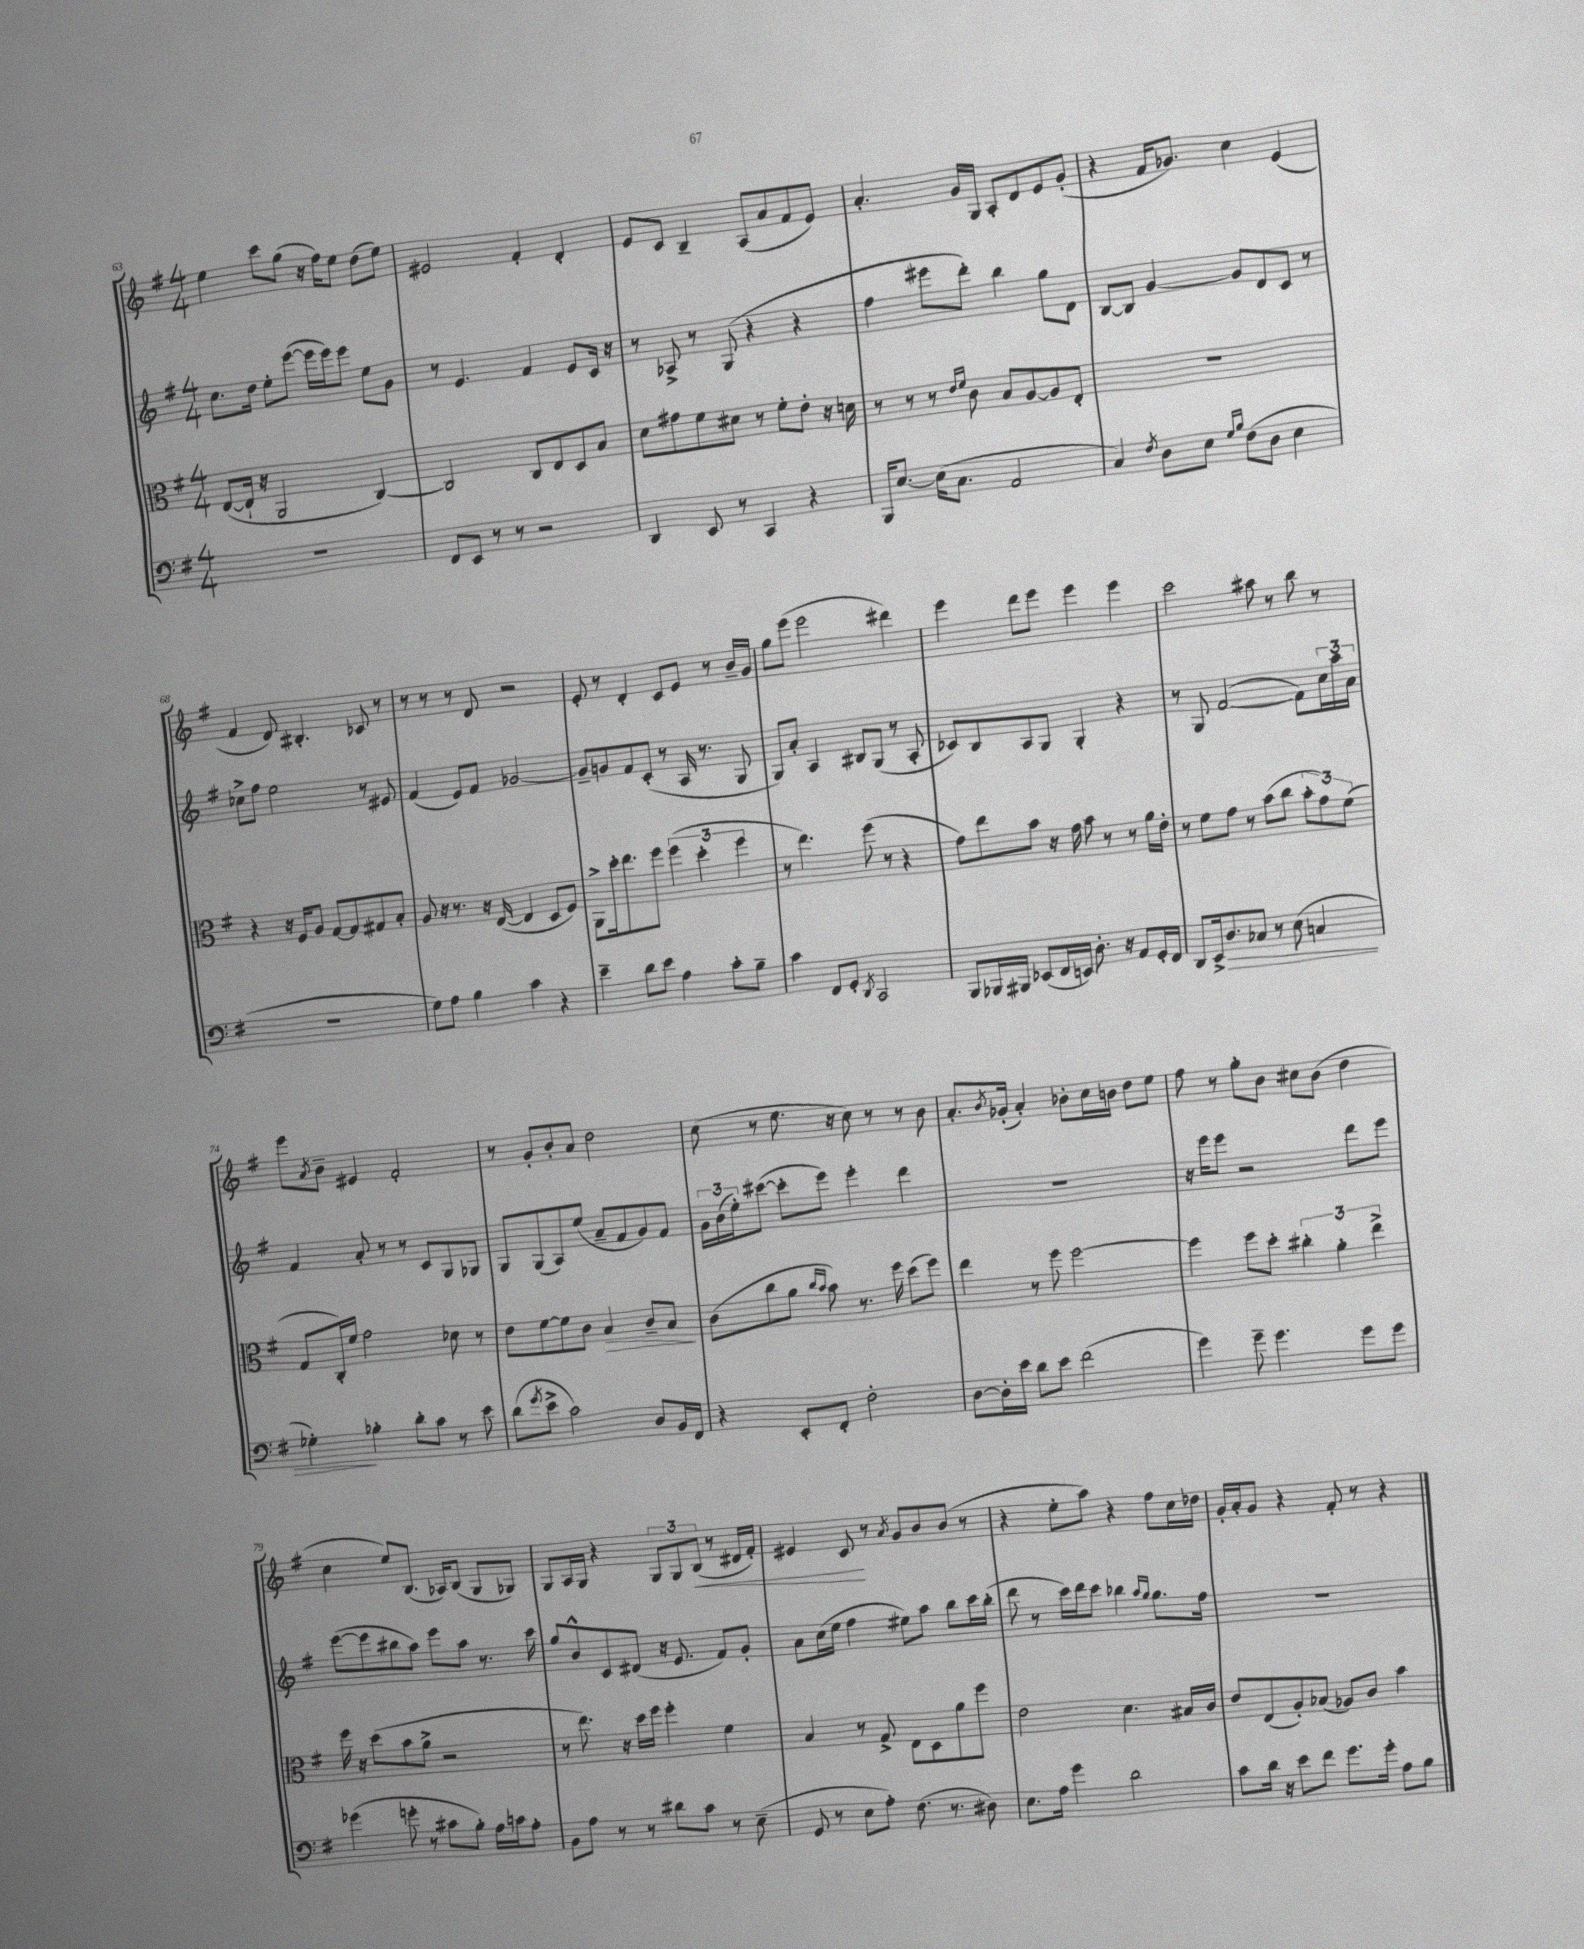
<<
\new StaffGroup <<
\new Staff = "s0" {
    \clef treble \key g \major \numericTimeSignature \time 4/4
    e''4 c'''8 g''8( r16 fis''16) e''8 d''8( e''8) |
    eis'2 fis'4-. d'4-. |
    e'8 c'8 b4-- a8( a'8 fis'8 e'8) |
    a'4.-. g'16 g16 a8-. d'8 e'8 g'8-.( |
    r4 fis'16 ges'8.) c''4 e'4( |
    fis'4 d'8) bis4.-. ces'8 r8 |
    r8 r8 r8 d'8 r2 |
    e'8-. r8 d'4-. c'8 e'8 r8 b'16-- g'16 |
    g''8 e'''8( e'''2 dis'''4) |
    e'''4 d'''8 e'''8 e'''4 e'''4 |
    c'''2 ais''8 r8 b''8 r8 |
    e'''8 \acciaccatura { a'8 } b'8-- eis'4 fis'2-. |
    r8 g'8-. b'8-. a'8 d''2 |
    c''8( r8 e''8. r16 c''8) r8 r8 b'8 |
    a'8.-. \acciaccatura { b'8 } ges'16-.( a'4-.) bes'8-. c''16 b'16 d''8 e''8 |
    fis''8 r8 g''8-. b'8 cis''8 b'8( d''4 |
    c''4 e''8) b8.( aes16) b8( g8 ges8) |
    g8 a16 g16 r4 \tuplet 3/2 { g8 g8 b8\<( } r8 dis'16 fis'16-.) |
    eis'4 c'8\! r8 \acciaccatura { a'8 } g'8 b'8 b'8( r8 |
    r4 e''8-. a''8) r4 fis''8 c''16 des''16 |
    g'16-. a'16-. g'8 r4 fis'8-. r8 r4 \bar "|." |
}
\new Staff = "s1" {
    \clef treble \key g \major \numericTimeSignature \time 4/4
    c''8. d''16 e''8-. e'''8~( e'''16 e'''16) e'''8 e''8 g'8 |
    r8 e'4. fis'4 e'8 c'16 r16 |
    r8 aes8-> r8 g8( r4 r4 |
    fis''4 eis'''8 d'''8-.) b''4 g''8 d'8 |
    b8~ b8 g'4~ g'8 d'8 c'8 r8 |
    ces''8-> fis''8 e''2 r8 eis'8 |
    fis'4( e'8) fis'8 ges'2~ |
    ges'8-- g'8 fis'8 c'8-.( r8 a16 r8. g8 |
    g8) a'8-. a4 bis8 g8( r8 a8-. |
    ces'8) b8 a8 g8 g4-. r4 |
    r8 g8 fis'2~( fis'8) \tuplet 3/2 { c''16 a''16 a'16 } |
    fis'4 a'8-. r8 r8 c'8 g8 ges8 |
    g8 g8( a8) e''8( a'8-- fis'8 g'8) fis'8 |
    \tuplet 3/2 { g'16 b'16( e''16-.) } cis'''8~( cis'''8-. e'''8) e'''4-. d'''4 |
    R1 |
    r16 e'''16 e'''8 r2 d'''8 e'''8 |
    e'''8~( e'''8 bis''8 a''8) e'''8 a''8 r8. c'''16 |
    g''8 b'8-^ c'8 dis'8( r16 e'8. fis'8) g'8-. |
    a'8 c''16( e''16 fis''4 eis''8) a''8 b''8 c'''16 b''16-.( |
    d'''8 r8 c'''16) d'''16 c'''8 bes''4 \grace { a''16 g''16 } g''8. fis''16 |
    R1 \bar "|." |
}
\new Staff = "s2" {
    \clef alto \key g \major \numericTimeSignature \time 4/4
    e8~( e16-! r16 a,2 c4~) |
    c2 c8 e8 d8 b8 |
    d'8 gis'8 fis'8 dis'8 r8 fis'8-. e'8-. r16 d'16 |
    r8 r8 r8 \grace { e'16 fis'16 } c'8 b8 a8~ a8 e8-. |
    R1 |
    r4 r16 fis16 a8 g8~ g8 gis8 b8-. |
    a8 r16 r8. r16 e16~( e4 d8 fis8) |
    a,8-> d''16-. e''8. fis''8 \tuplet 3/2 { fis''4( d''4-. fis''4 } |
    r8 e''4.) fis''8( r8 r4 |
    g'8) e''8 b'8 r16 g'16 b'8 r8 r8 a'16 e'16-. |
    r8 fis'8 g'8 r8 b'8( c''8 \tuplet 3/2 { b'8-. g'8) fis'8( } |
    g8 c16-.) fis'16 g'2 des'8 r8 |
    e'8 fis'8~ fis'8 c'8 b4\> c'8-- b8\! |
    c'8( c''8 a'8 \grace { c''16 b'16 } b'8) r8. fis''16 d''8( fis''8) |
    e''4 r8 fis''8 fis''2~ |
    fis''4 fis''8 d''8-. \tuplet 3/2 { cis''4-. a'4-. e''4-> } |
    fis''16 r16 d''8( b'8 a'8-> r2 |
    r8 e''8.) r16 d''16 fis''16 fis''4-. fis'4 |
    b4 r8 g8-> e8 d8 a'8 fis''8 |
    e'2 d'4. bis16 c'16 |
    e'8 e8( a8-.) bes8( aes8) c'8 b'4 \bar "|." |
}
\new Staff = "s3" {
    \clef bass \key g \major \numericTimeSignature \time 4/4
    R1 |
    fis,8 e,8 r8 r8 r2 |
    d,4 e,8 r8 c,4 r4 |
    b,,16 e8.~ e16( c8. a,2 |
    c4) \acciaccatura { fis8 } d8 e8 \grace { g16 b16 } fis8( d8 e4 |
    R1 |
    g8) a8 b4 c'4 r4 |
    e'4-- d'8 e'8 a4 c'8-. b8-- |
    c'4 fis,8 g,8-. \acciaccatura { d,8 } c,2 |
    b,,8 bes,,16 bis,,16 ees,8( fis,16 e,16) d8.-. r16 a,8 g,16-. fis,16 |
    d,8 e,16-> d8.\> ces8 r8 e8( c4 |
    ges4-.\!) bes4-. d'8-. c'8 r8 e'8 |
    d'8( \acciaccatura { g'8 } e'8-> c'2) d8 b,16 fis,16 |
    r4 e,8-. fis,8-. fis2-. |
    d8~ d16-. e'16 d'8 e'8 fis'2( |
    g'4) g'8-- g'4. g'8 g'8 |
    ges'4( g'8-. r8 cis'8 b8-.) a16 c'16 a8-. |
    b,8 a8 r8 r8 dis'8 c'8 r8 e8--( |
    g,8 r8 e8 a8-.) fis8.( r8. dis8) |
    e8. a16 g'4 d'2 |
    c'8 d'16 r16 e'8 fis'8 g'8. g'16-. a8 b8 \bar "|." |
}
>>
>>
\layout { \context { \Score currentBarNumber = #63 } }
